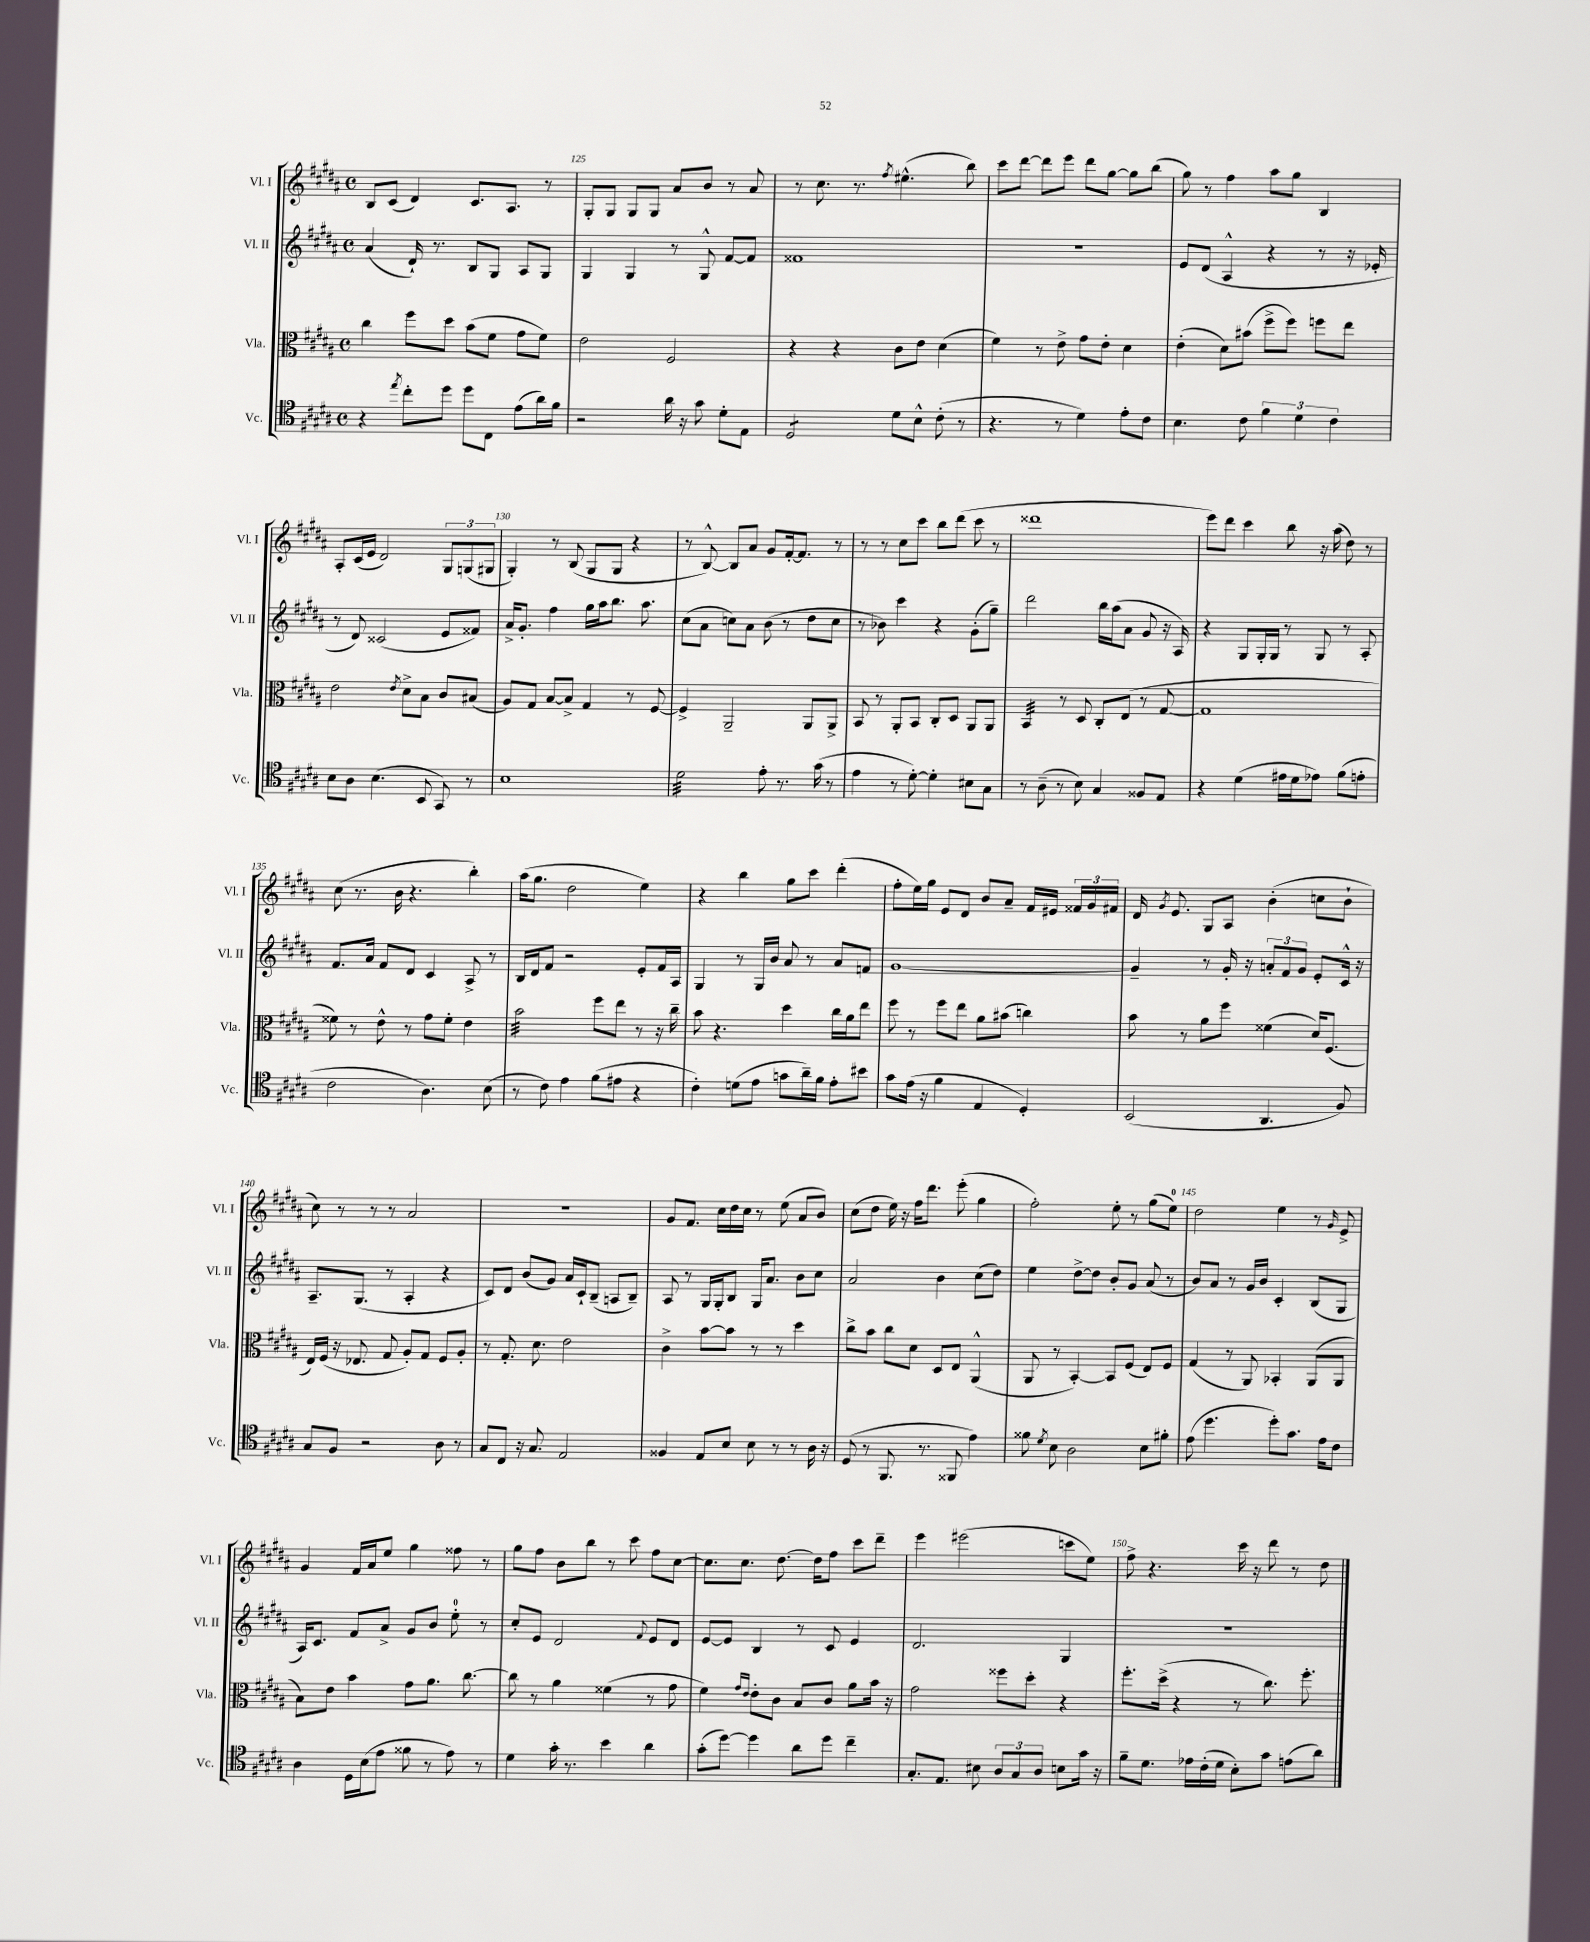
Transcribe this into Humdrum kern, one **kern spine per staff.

**kern	**kern	**kern	**kern
*part4	*part3	*part2	*part1
*staff4	*staff3	*staff2	*staff1
*I"Vc.	*I"Vla.	*I"Vl. II	*I"Vl. I
*I'Vc.	*I'Vla.	*I'Vl. II	*I'Vl. I
*clefC4	*clefC3	*clefG2	*clefG2
*k[f#c#g#d#a#]	*k[f#c#g#d#a#]	*k[f#c#g#d#a#]	*k[f#c#g#d#a#]
*M4/4	*M4/4	*M4/4	*M4/4
*met(c)	*met(c)	*met(c)	*met(c)
=124	=124	=124	=124
4r	4cc#\	(4a#/	8B/L
.	.	.	(8c#/J
8qee/	.	.	.
8cc#'\L	8ff#\L	16d#`/)	4d#/)
.	.	8.r	.
8dd#\J	8dd#\J	.	.
8dd#\L	(8b\L	8B/L	8.c#/L
8C#\J	8f#\J	8G#/J	.
.	.	.	8.A#/J
(8e\L	8g#\L	8A#/L	.
16a#\L)	8f#\J)	8G#/J	8r
16f#\JJ	.	.	.
=125	=125	=125	=125
2r	2e\	4G#/	8G#'/L
.	.	.	8G#/J
.	.	4G#/	8G#/L
.	.	.	8G#/J
16a#\	2F#/	8r	8a#/L
16r	.	.	.
8g#\	.	8G#^^/	8b/J
8d#'\L	.	[8f#/L	8r
8E\J	.	8f#/J]	8a#/
=126	=126	=126	=126
*tremolo	*	*	*
8D#/L	4r	1f##X	8r
8D#/	.	.	8.cc#\
8D#/	4r	.	.
.	.	.	8.r
8D#/J	.	.	.
*Xtremolo	*	*	*
.	.	.	8qff#/
8d#\L	8c#\L	.	(4.ee#X^^\
8B^^\J	8e\J	.	.
(8c#'\	(4d#\	.	.
8r	.	.	8bb\)
=127	=127	=127	=127
4.r	4f#\)	1r	8ccc#\L
.	.	.	[8ddd#\J
.	8r	.	8ddd#\L]
8r	8e^\	.	8eee\J
4d#\)	8g#\L	.	8ddd#\L
.	8e'\J	.	[8gg#\J
8e'\L	4d#\	.	8gg#\L]
8c#\J	.	.	(8bb\J
=128	=128	=128	=128
4.B\	(4e'\	8e/L	8gg#\)
.	.	(8d#/J	8r
.	8d#\L)	4A#^^/	4ff#\
8c#\	(8b#X\J	.	.
6f#\	8ff#^\L	4r	8aa#\L
.	8ff#\J)	.	8gg#\J
6d#\	.	.	.
.	8ffn\L	8r	4B/
6c#\	.	.	.
.	8ee\J	16r	.
.	.	16e-X'/	.
!!LO:LB:g=z
=129	=129	=129	=129
8B\L	2e\	8r	8A#'/L
8A#\J	.	8d#/)	(16c#/L
.	.	.	16e/JJ
(4.B\	.	(2c##X/	2d#/)
.	8qe/	.	.
.	8d#^\L	.	.
8BB/	8B\J	.	.
8GG#/)	8c#/L	8e/L	12G#/L
.	.	.	(12Gn/
8r	(8B#X/J	8f##X/J)	.
.	.	.	12G#X/J
=130	=130	=130	=130
1B	8A#/L)	16a#^/KL	4G#'/)
.	.	8.g#'/J	.
.	8G#/J	.	.
.	[8B/L	4ff#\	8r
.	8B^/J]	.	(8B/
.	4G#/	16gg#\LL	8G#/L
.	.	16aa#\J	.
.	.	8.bb\J	8G#/J
.	8r	.	4r
.	.	8.aa#\	.
.	[8F#/	.	.
=131	=131	=131	=131
*tremolo	*	*	*
32d#\LLL	4F#^/]	(8cc#\L	8r
32d#\	.	.	.
32d#\	.	.	.
32d#\	.	.	.
32d#\	.	8a#\J	[8B^^/)
32d#\	.	.	.
32d#\	.	.	.
32d#\	.	.	.
32d#\	2AA#~/	8ccn\L)	8B/L]
32d#\	.	.	.
32d#\	.	.	.
32d#\	.	.	.
32d#\	.	8a#\J	8a#/J
32d#\	.	.	.
32d#\	.	.	.
32d#\JJJ	.	.	.
*Xtremolo	*	*	*
8e'\	.	(8b\	8g#/L
8.r	.	8r	[16f#'/k
.	.	.	8.f#/J]
.	8AA#/L	8dd#\L	.
(16g#\	.	.	.
8r	8AA#^/J	8cc\J	8r
=132	=132	=132	=132
4e\	8BB/	8r	8r
.	8r	8b-X\)	8r
8r	8AA#'/L	4ccc#\	8cc#\L
[8d#'\)	8BB/J	.	8ccc#\J
4d#'\]	8C#'/L	4r	8bb\L
.	8D#/J	.	(8ddd#\J
8B#X\L	8AA#/L	(8g#'\L	8ccc#\
8G#\J	8AA#/J	8gg#~\J)	8r
=133	=133	=133	=133
*	*tremolo	*	*
8r	32BB/LLL	2ddd#\	1ddd##X
.	32BB/	.	.
.	32BB/	.	.
.	32BB/	.	.
(8A#~\	32BB/	.	.
.	32BB/	.	.
.	32BB/	.	.
.	32BB/JJJ	.	.
*	*Xtremolo	*	*
8r	8r	.	.
8B\)	8D#/	.	.
4G#/	8C#'/L	16bb\LL	.
.	.	(16aa#\J	.
.	(8E/J	8a#\J	.
8F##X/L	8r	8g#/	.
8E/J	[8G#/	16r	.
.	.	16A#/)	.
=134	=134	=134	=134
4r	1G#]	4r	8eee\L)
.	.	.	8ddd#\J
(4d#\	.	8G#/L	4ccc#\
.	.	16G#'/L	.
.	.	16G#/JJ	.
16e#X\LL	.	8r	8bb\
16d#\J	.	.	.
8e-X\J)	.	8G#/	16r
.	.	.	(16aa#\
(8f#\L	.	8r	8dd#\)
8en'\J	.	8A#'/	8r
!!LO:LB:g=z
=135	=135	=135	=135
2c#\	8f##X\)	8.f#/L	(8cc#\
.	8r	.	8.r
.	.	16a#/Jk	.
.	8e^^\	8f#/L	.
.	.	.	16b\
.	8r	8d#/J	4.r
4.A#\)	8g#\L	4c#/	.
.	8f##'\J	.	.
.	4e\	8A#^/	4bb'\)
(8B\	.	8r	.
=136	=136	=136	=136
*	*tremolo	*	*
8r	32b\LLL	16B/LL	(16aa#\KL
.	32b\	.	.
.	32b\	16d#/J	8.gg#\J
.	32b\	.	.
8c#\)	32b\	8f#/J	.
.	32b\	.	.
.	32b\	.	.
.	32b\	.	.
4e\	32b\	2r	2dd#\
.	32b\	.	.
.	32b\	.	.
.	32b\	.	.
.	32b\	.	.
.	32b\	.	.
.	32b\	.	.
.	32b\JJJ	.	.
*	*Xtremolo	*	*
(8f#\L	8ff#\L	.	.
8e#X\J	8ee\J	.	.
4r	8r	8e'/L	4ee\)
.	16r	16f#/L	.
.	16cc#~\	16A#/JJ	.
=137	=137	=137	=137
4c#'\)	8b\	4G#/	4r
.	4.r	.	.
(8dn\L	.	8r	4bb\
8e\J	.	16G#/LL	.
.	.	16b/JJ	.
8gn\L	4dd#\	8a#/	8gg#\L
16a#~\L)	.	8r	8ccc#\J
16f#\JJ	.	.	.
8e'\L	16cc#\LL	8a#/L	(4ddd#'\
.	16a#\J	.	.
8b#X\J	8ee\J	8fn/J	.
=138	=138	=138	=138
8g#\L	8ff#\	[1g#	8ff#'\L
(16e\Jk	8r	.	16ee\L)
16r	.	.	16gg#\JJ
4f#\	8ff#\L	.	8e/L
.	8ee\J	.	8d#/J
4E/	8a#\L	.	8b/L
.	(8b#X\J	.	8a#~/J
4D#'/)	4ccn\)	.	16f#/LL
.	.	.	16e#X/JJ
.	.	.	24f##X/LL
.	.	.	24g#/
.	.	.	24f#X/JJ
=139	=139	=139	=139
(2BB/	8b\	4g#~/]	16d#/
.	.	.	8qg#/
.	.	.	8.e/
.	8r	.	.
.	8a#\L	8r	8G#/L
.	8ff#\J	16g#'/	8A#/J
.	.	16r	.
4.AA#/	(4f##X\	12an'/L	(4b'\
.	.	12f#/	.
.	.	12g#/J	.
.	16d#/KL)	8e'/L	8ccn\L
.	(8.F#/J	.	.
8F#/)	.	16c#^^/Jk	8b`\J
.	.	16r	.
!!LO:LB:g=z
=140	=140	=140	=140
8G#/L	16E/LL)	8.A#~/L	8cc#\)
.	(16F#/JJ	.	.
8F#/J	16r	.	8r
.	8.E-X/	(8.G#/J	.
2r	.	.	8r
.	8G#/	8r	8r
.	8A#'/L)	4A#'/	2a#/
.	8G#/J	.	.
8A#\	8F#/L	4r	.
8r	8A#'/J	.	.
=141	=141	=141	=141
8G#/L	8r	8c#/L)	1r
8C#/J	8.G#'/	8d#/J	.
16r	.	(8b/L	.
8.G#/	8.d#\	.	.
.	.	8g#/J)	.
2E/	2e\	16a#/LL	.
.	.	16c#`/J	.
.	.	(8B~/J	.
.	.	8An/L	.
.	.	8B~/J)	.
=142	=142	=142	=142
4F##X/	4c#^\	8A#/	8g#/L
.	.	8r	8.f#/J
8E/L	[8b\L	16G#/LL	.
.	.	16G#'/J	16cc#\LL
8B/J	8b\J]	8B/J	16dd#\
.	.	.	16cc#\JJ
8B\	8r	16G#/KL	8r
.	.	8.a#/J	.
8r	8r	.	(8ee\
8r	4dd#\	8b\L	8a#/L
16A#\	.	8cc#\J	8b/J)
16r	.	.	.
=143	=143	=143	=143
(8D#/	8cc#^\L	2a#/	(8cc#\L
8r	8b\J	.	8dd#\J
8.FF#/	8cc#\L	.	16ee\)
.	.	.	16r
.	8d#\J	.	16ff#\KL
8.r	.	.	8.ddd#\J
.	8D#/L	4b\	.
8FF##X/	8E/J	.	(8eee'\
4e\)	(4AA#^^/	(8cc#\L	4gg#\
.	.	8dd#\J)	.
=144	=144	=144	=144
8f##X\	8AA#/	4ee\	2ff#'\)
8qd#/	.	.	.
8B\	8r	.	.
2A#\	[4BB'/)	[8dd#^\L	.
.	.	8dd#\J]	.
.	8BB/L]	8b'/L	8ee'\
.	(8F#/J	8g#/J	8r
8B\L	8E/L)	(8a#/	(8gg#\L
8f#X'\J	8F#/J	8r	8ee\J)
=145	=145	=145	=145
(8e\	(4G#/	8b/L)	2dd#\
4.dd#\	.	8a#/J	.
.	8r	8r	.
.	8AA#/)	16g#/LL	.
.	.	16b/JJ	.
8dd#'\L)	4BB-X'/	4c#'/	4ee\
8.g#\J	.	.	.
.	(8AA#/L	(8B/L	8r
16e\KL	.	.	.
.	.	.	16qqg#/
8c#\J	8AA#/J	8G#/J	8e^/
!!LO:LB:g=z
=146	=146	=146	=146
4A#\	8B\L)	16A#/KL)	4g#/
.	.	8.c#/J	.
.	8e\J	.	.
16D#\LL	4b\	8f#/L	16f#/LL
(16B\J	.	.	16a#/J
8e\J	.	8a#^/J	8ee/J
8f##X\	8g#\L	8g#/L	4gg#\
8r	8.a#\J	8b/J	.
8e\)	.	8ee'\	8ff##X\
.	[8.cc#\	.	.
8r	.	8r	8r
=147	=147	=147	=147
4d#\	8cc#\]	8cc#'/L	8gg#\L
.	8r	8e/J	8ff#\J
16g#'\	4a#\	2d#/	8b\L
8.r	.	.	.
.	.	.	8bb\J
4b\	(4f##X\	.	8r
.	.	.	8ccc#\
.	.	8qqf#/	.
4a#\	8r	8e/L	8ff#\L
.	8g#\	8d#/J	[8cc#\J
=148	=148	=148	=148
(8g#'\L	4f#\)	[8e/L	8.cc#\L]
[8dd#\J)	.	8e/J]	.
.	.	.	8.cc#\J
.	16qqg#/LL	.	.
.	16qqe/JJ	.	.
4dd#\]	8e'\L	4B/	.
.	8c#\J	.	[8.dd#\
8a#\L	8B/L	8r	.
.	.	.	16dd#\KL]
8dd#\J	8c#/J	8c#/	8ff#\J
4cc#~\	8a#\L	4e/	8ccc#\L
.	16b\Jk	.	8ddd#~\J
.	16r	.	.
=149	=149	=149	=149
8.G#'/L	2g#\	2.d#/	4eee\
8.E/J	.	.	.
.	.	.	(2eee#X\
8B#X\	.	.	.
12A#/L	8ff##X\L	.	.
12G#/	.	.	.
.	8dd#'\J	.	.
12A#/J	.	.	.
8Bn\L	4r	4G#/	8cccn\L
16g#\Jk	.	.	8ee\J)
16r	.	.	.
=150	=150	=150	=150
8f#~\L	8.ff#'\L	1r	8ff#^\
8.d#\J	.	.	4.r
.	(16dd#^\Jk	.	.
.	4r	.	.
16e-X\LL	.	.	.
(16c#'\	.	.	.
16d#\JJ	.	.	.
8B'\L)	8r	.	16ccc#\
.	.	.	16r
8g#\J	8.cc#\)	.	8ddd#\
(8en\L	.	.	8r
.	8.ff#'\	.	.
8a#\J)	.	.	8dd#\
==	==	==	==
*-	*-	*-	*-
